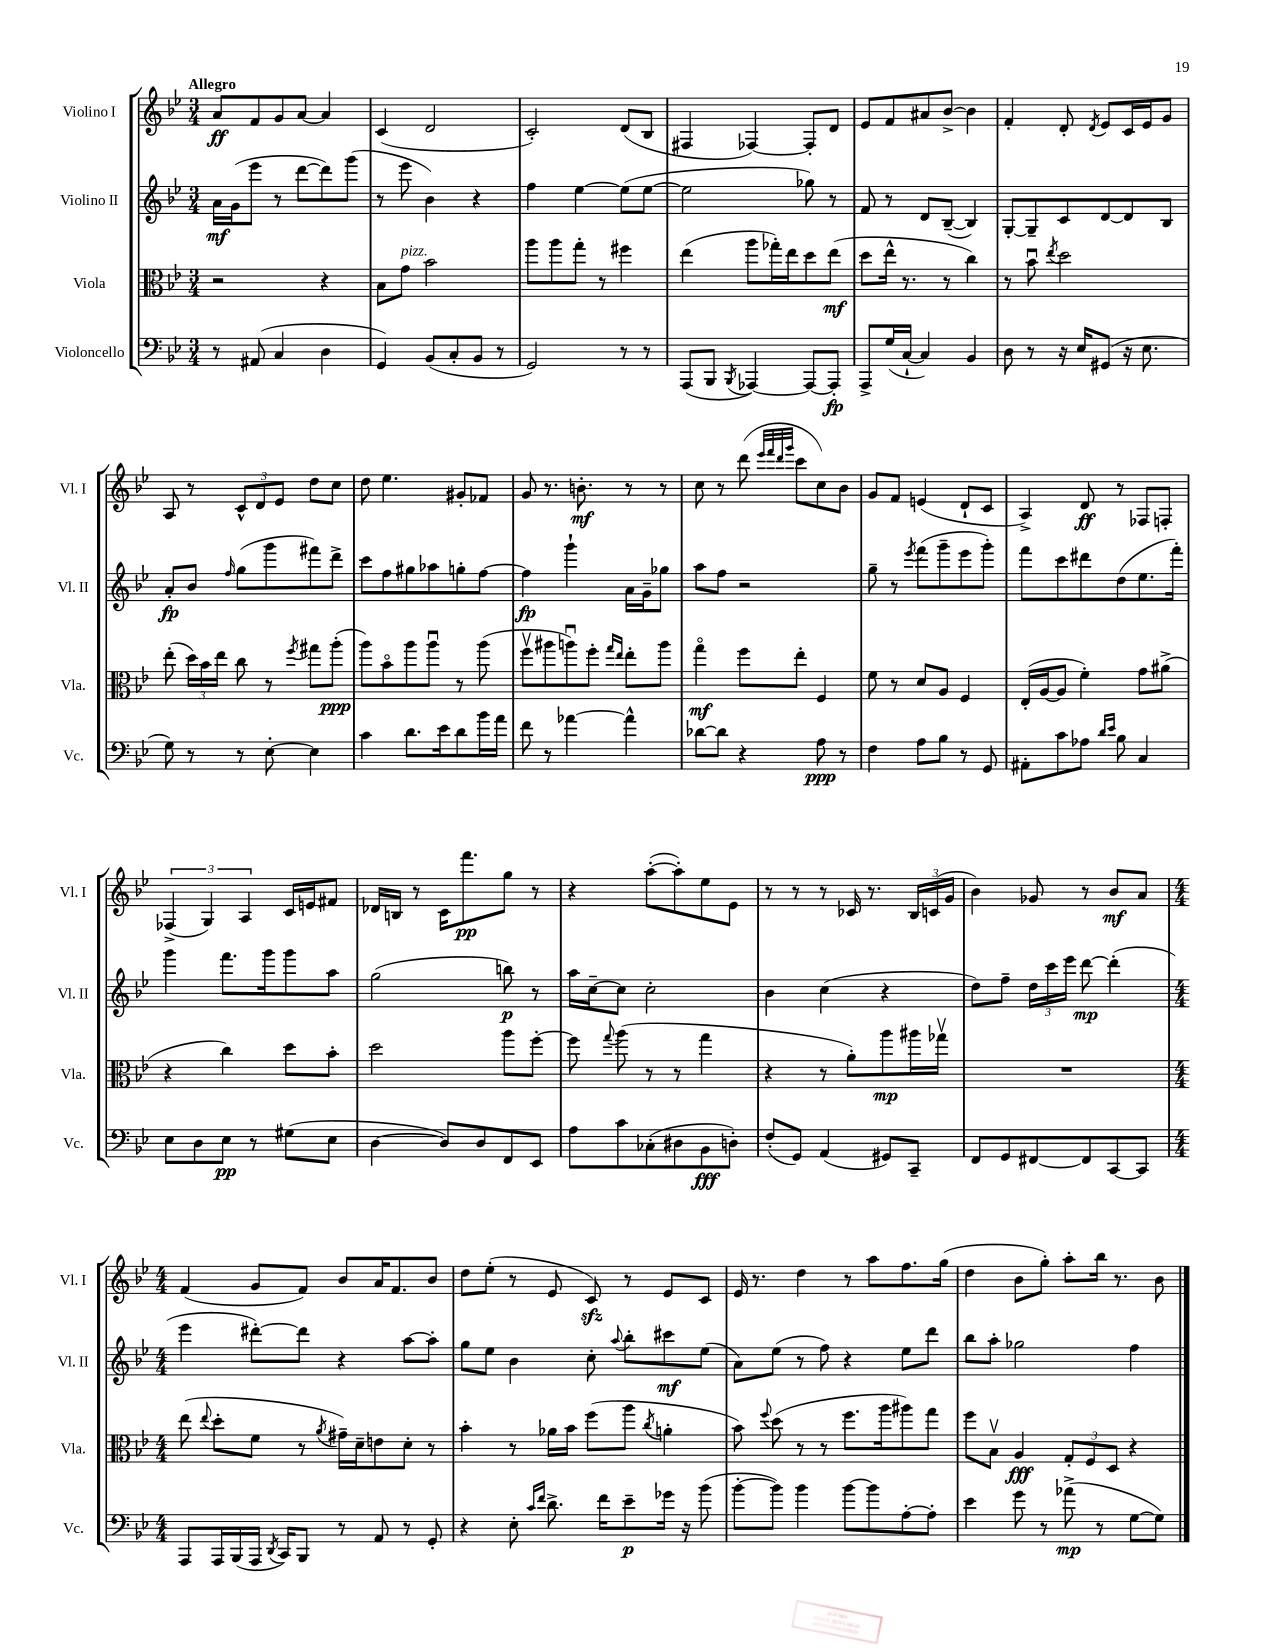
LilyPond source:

<<
\new StaffGroup <<
\new Staff = "s0" \with { instrumentName = "Violino I" shortInstrumentName = "Vl. I" } {
    \clef treble \key bes \major \numericTimeSignature \time 3/4 \tempo "Allegro"
    \autoBeamOff a'8[\ff f'8 g'8 a'8]~ a'4 |
    c'4( d'2 |
    c'2-.) d'8[( bes8] |
    fis4 fes4~) fes8[-. d'8] |
    ees'8[ f'8 ais'8 bes'8]~-> bes'4 |
    f'4-. d'8-. \acciaccatura { d'8 } ees'8[ c'16 ees'16 g'8] |
    a8 r8 \tuplet 3/2 { c'8[-^ d'8 ees'8] } d''8[ c''8] |
    d''8 ees''4. gis'8[-. fes'8] |
    g'8 r8. b'8.-.\mf r8 r8 |
    c''8 r8 d'''8( \grace { ees'''32[ f'''32 d'''32 g'''32] } c'''8[ c''8) bes'8] |
    g'8[ f'8] e'4( d'8[-! c'8] |
    a4->) d'8\ff r8 fes8[ f8]-. |
    \tuplet 3/2 { fes4->( g4) a4 } c'16[ e'16 fis'8] |
    des'16[ b16] r8 c'16[ f'''8.\pp g''8] r8 |
    r4 a''8[~-.( a''8-.) ees''8 ees'8] |
    r8 r8 r8 ces'16 r8. \tuplet 3/2 { bes16[ c'16( g'16] } |
    bes'4) ges'8 r8 bes'8[\mf a'8] |
    \numericTimeSignature \time 4/4 f'4( g'8[ f'8]) bes'8[ a'16 f'8. bes'8] |
    d''8[ ees''8]-.( r8 ees'8 c'8\sfz) r8 ees'8[ c'8] |
    ees'16 r8. d''4 r8 a''8[ f''8. g''16]( |
    d''4 bes'8[ g''8]-.) a''8[-. bes''16] r8. bes'8 \bar "|." |
}
\new Staff = "s1" \with { instrumentName = "Violino II" shortInstrumentName = "Vl. II" } {
    \clef treble \key bes \major \numericTimeSignature \time 3/4
    \autoBeamOff a'16[\mf g'16( ees'''8] r8 d'''8[~ d'''8) g'''8]( |
    r8 ees'''8 bes'4) r4 |
    f''4 ees''4~ ees''8[( ees''8]~ |
    ees''2 ges''8) r8 |
    f'8 r8 d'8[ bes8]~--( bes4) |
    g8[~-. g8-- c'8 d'8~ d'8 bes8] |
    a'8[-.\fp bes'8] \grace { f''16 } g''8[( g'''8 fis'''8) d'''8]-> |
    c'''8[ f''8 gis''8 aes''8 g''8-. f''8]~ |
    f''4\fp g'''4-! a'16[ g'16-- ges''8] |
    a''8[ f''8] r2 |
    g''8-- r8 \acciaccatura { ees'''8 } f'''8[( g'''8-- ees'''8 g'''8]-.) |
    f'''8[ c'''8 dis'''8 d''8( ees''8. f'''16]-.) |
    g'''4 f'''8.[ g'''16 g'''8 a''8] |
    g''2( b''8\p) r8 |
    a''16[ c''16~-- c''8] c''2-. |
    bes'4 c''4( r4 |
    d''8[) f''8]-- \tuplet 3/2 { d''16[ c'''16 ees'''16] } d'''8~\mp d'''4-.( |
    \numericTimeSignature \time 4/4 ees'''4 dis'''8[~-.) dis'''8] r4 a''8[~ a''8]-. |
    g''8[ ees''8] bes'4 c''8-. \appoggiatura { a''8 } bes''8[-. cis'''8\mf ees''8]( |
    a'8[) ees''8]( r8 f''8) r4 ees''8[ d'''8] |
    bes''8[ a''8]-. ges''2 f''4 \bar "|." |
}
\new Staff = "s2" \with { instrumentName = "Viola" shortInstrumentName = "Vla." } {
    \clef alto \key bes \major \numericTimeSignature \time 3/4
    \autoBeamOff r2 r4 |
    bes8[ g'8]^\markup { \italic "pizz." } bes'2 |
    a''8[ a''8 g''8]-. r8 fis''4 |
    ees''4( a''8[ ges''16-.) ees''16 d''8 ees''8]\mf( |
    d''8[ ees''16]-^ r8. r8 c''4) |
    r8 bes'8\downbow \acciaccatura { ees''8 } d''2 |
    ees''8-.( \tuplet 3/2 { d''16[) bes'16 ees''16] } c''8 r8 \acciaccatura { f''8 } gis''8[ a''8]-.\ppp( |
    a''8[) bes'8\flageolet a''8 a''8]\downbow r8 a''8( |
    f''8[\upbow ais''8 a''8\downbow) f''8]-. \grace { g''16[ ees''16] } ees''8[-. a''8] |
    g''4\flageolet\mf f''8[ ees''8]-. f4 |
    f'8 r8 d'8[ a8] f4 |
    ees16[-.( a16~ a8] f'4-.) g'8[ ais'8]->( |
    r4 c''4) d''8[ bes'8]-. |
    d''2 a''8[ f''8]~-. |
    f''8 \appoggiatura { g''8 } a''8( r8 r8 g''4 |
    r4 r8 a'8[-.) a''8\mp ais''16 ges''16]\upbow |
    R2. |
    \numericTimeSignature \time 4/4 ees''8( \appoggiatura { ees''8 } d''8[-. f'8] r8 \acciaccatura { a'8 } gis'16[--) d'16-- e'8 d'8]-. r8 |
    bes'4-. r8 aes'16[ bes'16] f''8[( a''8] \acciaccatura { c''8 } a'4-. |
    bes'8) \appoggiatura { f''8 } d''8( r8 r8 f''8.[ a''16 ais''8) g''8] |
    f''8[ bes8]\upbow a4\fff \tuplet 3/2 { g8[-. f8 d8] } r4 \bar "|." |
}
\new Staff = "s3" \with { instrumentName = "Violoncello" shortInstrumentName = "Vc." } {
    \clef bass \key bes \major \numericTimeSignature \time 3/4
    \autoBeamOff r8 ais,8( c4 d4 |
    g,4) bes,8[( c8-. bes,8] r8 |
    g,2) r8 r8 |
    a,,8[( bes,,8] \acciaccatura { bes,,8 } aes,,4~) aes,,8[~ aes,,8]-.\fp |
    a,,8[-> g16( c16]~-! c4) bes,4 |
    d8 r8 r16 ees16[ gis,8]( r16 ees8. |
    g8) r8 r8 ees8~-. ees4 |
    c'4 d'8.[ ees'16 d'8 bes'16 a'16] |
    f'8 r8 aes'4~ aes'4-^ |
    des'8[~ des'8] r4 a8\ppp r8 |
    f4 a8[ bes8] r8 g,8 |
    ais,8[-. c'8 aes8] \grace { d'16[ ees'16] } bes8 c4 |
    ees8[ d8 ees8]\pp r8 gis8[( ees8] |
    d4~ d8[) d8 f,8 ees,8] |
    a8[ c'8 ces8-.( dis8 bes,8\fff d8]-.) |
    f8[-.( g,8]) a,4( gis,8[) c,8]-- |
    f,8[ g,8 fis,8~ fis,8 c,8~ c,8] |
    \numericTimeSignature \time 4/4 a,,8[ a,,16 bes,,16( a,,16] \acciaccatura { d,8 } c,16[) bes,,8] r8 a,8 r8 g,8-. |
    r4 ees8-. \grace { c'16[ f'16] } d'8.-> f'16[ ees'8--\p ges'16] r16 bes'8( |
    bes'8[~-. bes'8]) bes'4 bes'8[~ bes'8 a8~-. a8]-. |
    ees'4 g'8 r8 aes'8->\mp( r8 g8[~ g8]) \bar "|." |
}
>>
>>
\layout { \context { \Score \remove "Bar_number_engraver" } }
